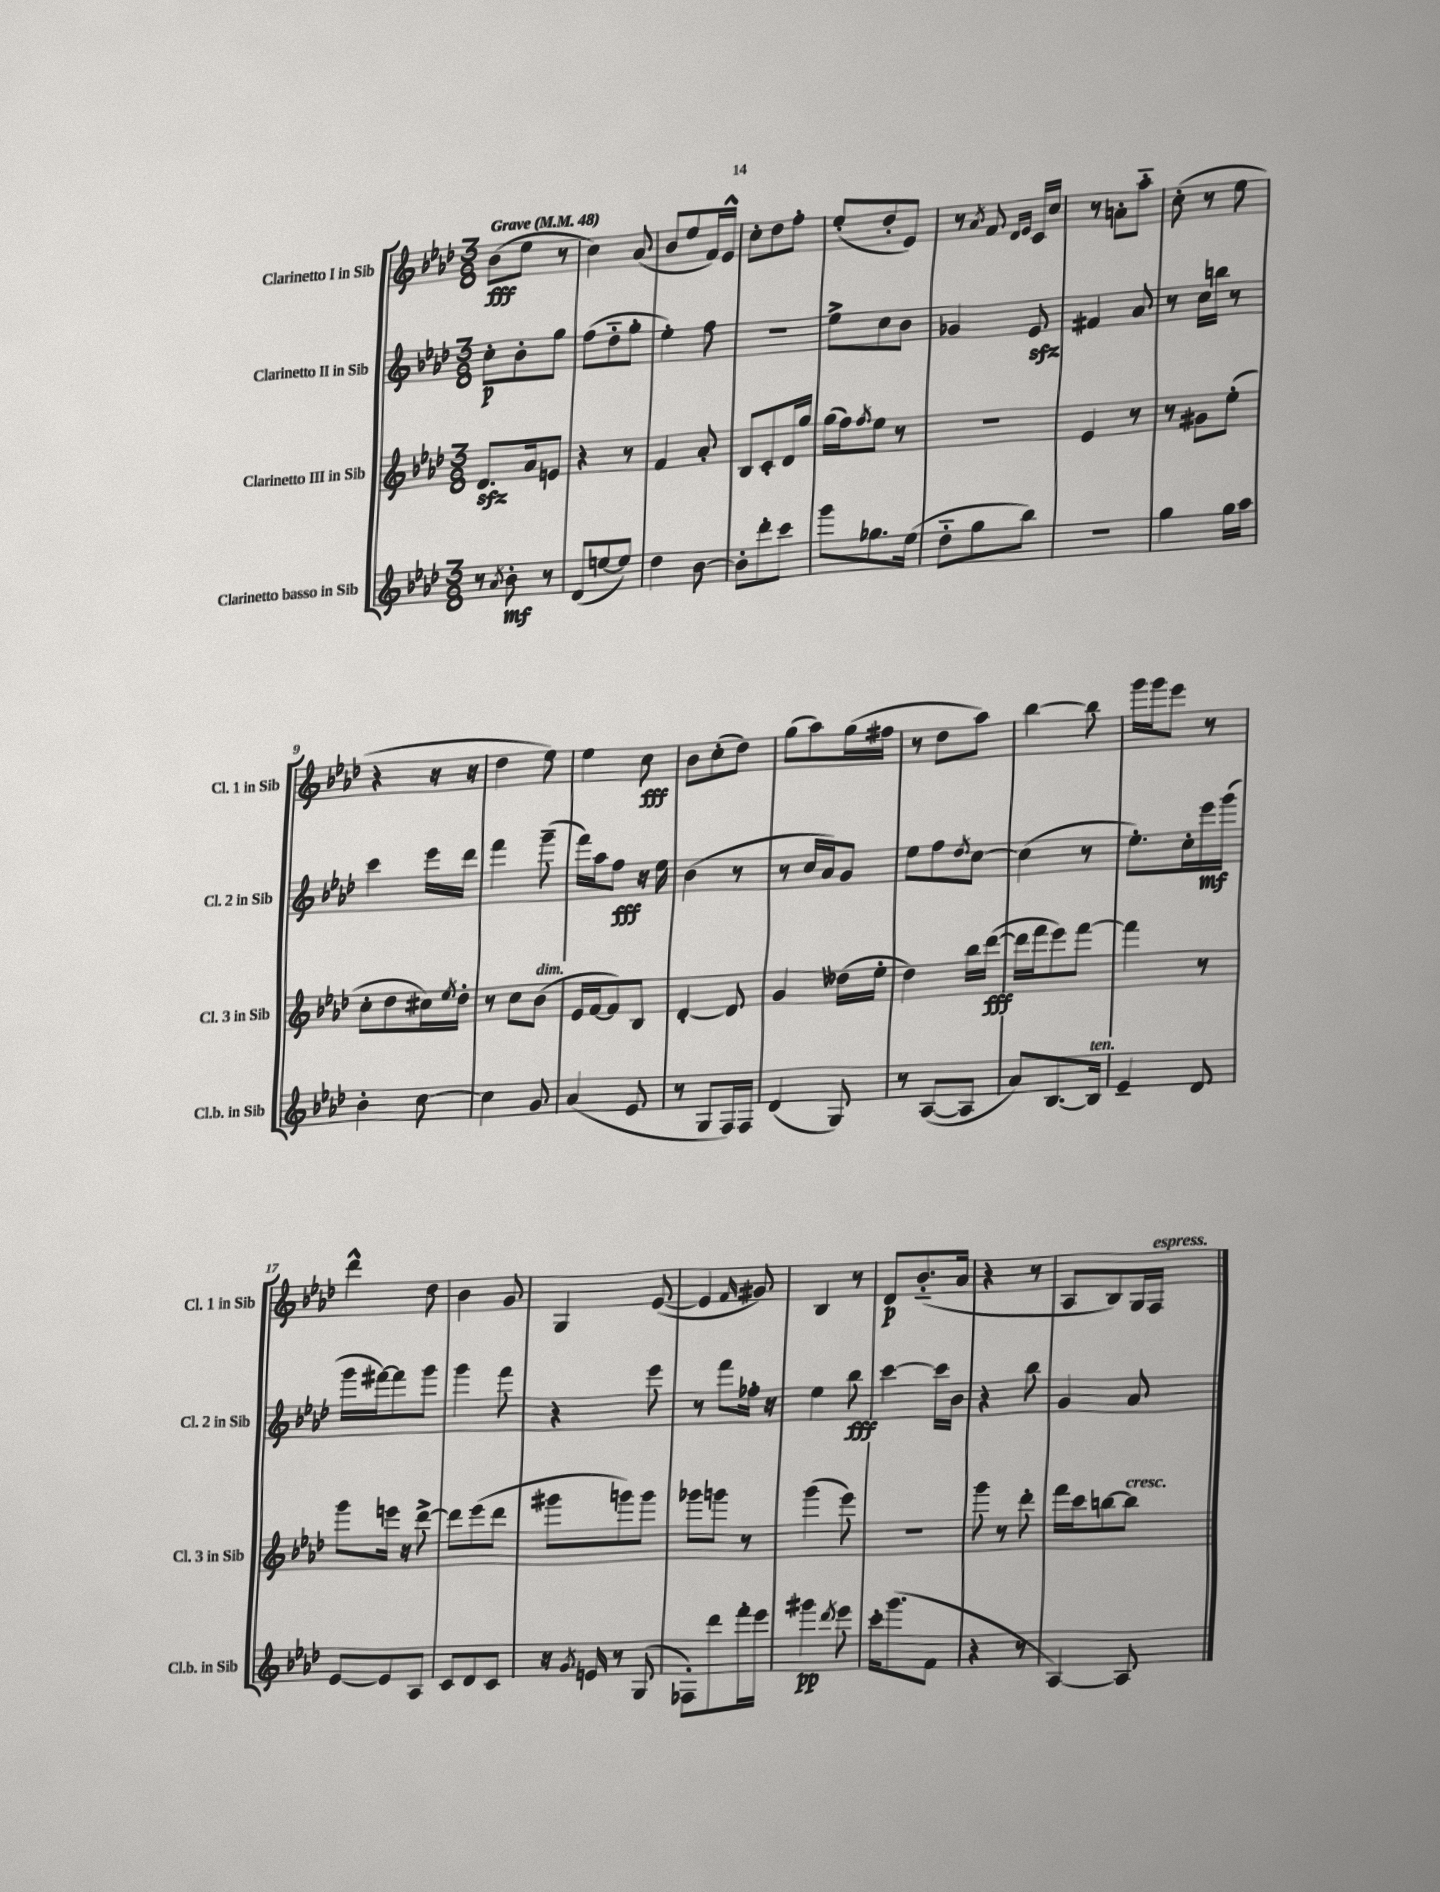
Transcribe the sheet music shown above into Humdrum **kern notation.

**kern	**dynam	**kern	**dynam	**kern	**dynam	**kern	**dynam
*part4	*part4	*part3	*part3	*part2	*part2	*part1	*part1
*staff4	*staff4	*staff3	*staff3	*staff2	*staff2	*staff1	*staff1
*I"Clarinetto basso in Sib	*	*I"Clarinetto III in Sib	*	*I"Clarinetto II in Sib	*	*I"Clarinetto I in Sib	*
*I'Cl.b. in Sib	*	*I'Cl. 3 in Sib	*	*I'Cl. 2 in Sib	*	*I'Cl. 1 in Sib	*
*clefG2	*	*clefG2	*	*clefG2	*	*clefG2	*
*k[b-e-a-d-]	*	*k[b-e-a-d-]	*	*k[b-e-a-d-]	*	*k[b-e-a-d-]	*
*M3/8	*	*M3/8	*	*M3/8	*	*M3/8	*
*MM48	*	*MM48	*	*MM48	*	*MM48	*
=1	=1	=1	=1	=1	=1	=1	=1
!	!	!	!	!	!	!LO:TX:a:B:t=Grave	!
8r	.	8.d-zz/L	.	8cc'\L	p	(8b-\L	fff
8qa-/	.	.	.	.	.	.	.
8b-'\	mf	.	.	8b-'\	.	8ee-\J	.
.	.	16a-/k	.	.	.	.	.
8r	.	8en/J	.	8gg\J	.	8r	.
=2	=2	=2	=2	=2	=2	=2	=2
(8d-/L	.	4r	.	(8ff\L	.	4cc\)	.
[8een/	.	.	.	8dd-\	.	.	.
8ee/J])	.	8r	.	8gg'\J	.	(8a-/	.
=3	=3	=3	=3	=3	=3	=3	=3
4dd-\	.	4f/	.	4ee-'\)	.	8b-/L	.
.	.	.	.	.	.	8ee-/	.
[8b-\	.	8a-'/	.	8ff\	.	16f/L)	.
.	.	.	.	.	.	16e-^^/JJ	.
=4	=4	=4	=4	=4	=4	=4	=4
8b-'\L]	.	8B-/L	.	4.r	.	8cc'\L	.
8ddd-'\	.	8c'/	.	.	.	8dd-\	.
8ccc\J	.	16d-/L	.	.	.	8ff'\J	.
.	.	16gg/JJ	.	.	.	.	.
=5	=5	=5	=5	=5	=5	=5	=5
8ggg\L	.	(16gg\LL	.	8ee-^\L	.	(8ee-'/L	.
.	.	16ff\J)	.	.	.	.	.
.	.	8qff/	.	.	.	.	.
8.gg-X\	.	8ee-\J	.	8cc\	.	8dd-'/	.
.	.	8r	.	8b-\J	.	8e-/J)	.
(16ee-\Jk	.	.	.	.	.	.	.
=6	=6	=6	=6	=6	=6	=6	=6
8dd-\L	.	4.r	.	4g-X/	.	8r	.
.	.	.	.	.	.	8qa-/	.
8gg\	.	.	.	.	.	8f/	.
.	.	.	.	.	.	16qqd-/LL	.
.	.	.	.	.	.	16qqe-/JJ	.
8bb-\J)	.	.	.	8e-zz/	.	16c/LL	.
.	.	.	.	.	.	16cc/JJ	.
=7	=7	=7	=7	=7	=7	=7	=7
4.r	.	4e-/	.	4f#X/	.	8r	.
.	.	.	.	.	.	8an'\L	.
.	.	8r	.	8a-/	.	8aa-\J	.
=8	=8	=8	=8	=8	=8	=8	=8
4gg\	.	8r	.	8r	.	(8cc'\	.
.	.	8g#X\L	.	16cc\LL	.	8r	.
.	.	.	.	16bbn\JJ	.	.	.
16gg\LL	.	(8ee-'\J	.	8r	.	8ee-\	.
16aa-\JJ	.	.	.	.	.	.	.
!!LO:LB:g=z
=9	=9	=9	=9	=9	=9	=9	=9
4b-'\	.	8cc'\L	.	4ccc\	.	4r	.
.	.	8dd-\	.	.	.	.	.
[8cc\	.	16cc#X\L)	.	16eee-\LL	.	16r	.
.	.	8qee-/	.	.	.	.	.
.	.	16dd-'\JJ	.	16ddd-\JJ	.	16r	.
=10	=10	=10	=10	=10	=10	=10	=10
4cc\]	.	8r	.	4fff\	.	4dd-\	.
.	.	8cc\L	.	.	.	.	.
!	!	!LO:TX:a:i:t=dim.	!	!	!	!	!
8g/	.	(8b-\J	.	(8ggg~\	.	8ee-\)	.
=11	=11	=11	=11	=11	=11	=11	=11
(4a-/	.	16e-/LL	.	16fff\LL)	.	4ee-\	.
.	.	[16f/J	.	16aa-\J	.	.	.
.	.	8f/])	.	8ff\J	fff	.	.
8e-/	.	8B-/J	.	16r	.	8cc\	fff
.	.	.	.	16ee-\	.	.	.
=12	=12	=12	=12	=12	=12	=12	=12
8r	.	[4d-'/	.	(4b-\	.	8b-\L	.
8G/L	.	.	.	.	.	(8cc'\	.
16F/L)	.	8d-/]	.	8r	.	8dd-\J)	.
16F/JJ	.	.	.	.	.	.	.
=13	=13	=13	=13	=13	=13	=13	=13
(4d-/	.	4g/	.	8r	.	(8gg\L	.
.	.	.	.	16cc/LL	.	8aa-\)	.
.	.	.	.	16a-/J)	.	.	.
8G/)	.	(16dd--X\LL	.	8g/J	.	(16gg\L	.
.	.	16ee-'\JJ	.	.	.	16ff#X\JJ	.
=14	=14	=14	=14	=14	=14	=14	=14
8r	.	4dd-\)	.	8ee-\L	.	8r	.
([8A-/L	.	.	.	8ff\	.	8dd-\L	.
.	.	.	.	8qdd-/	.	.	.
8A-/J]	.	16bb-\LL	.	[8cc\J	.	8aa-\J)	.
.	.	([16ddd-\JJ	fff	.	.	.	.
=15	=15	=15	=15	=15	=15	=15	=15
8a-/L)	.	16ddd-\LL]	.	(4cc\]	.	[4bb-\	.
.	.	16fff\J	.	.	.	.	.
[8.B-/	.	8eee-\)	.	.	.	.	.
.	.	[8fff\J	.	8r	.	8bb-\]	.
!LO:TX:a:i:t=ten.	!	!	!	!	!	!	!
16B-/Jk]	.	.	.	.	.	.	.
=16	=16	=16	=16	=16	=16	=16	=16
4e-~/	.	4fff\]	.	8.ee-'\L)	.	16ggg\LL	.
.	.	.	.	.	.	16ggg\J	.
.	.	.	.	.	.	8eee-\J	.
.	.	.	.	16cc'\L	.	.	.
8d-/	.	8r	.	16eee-\	mf	8r	.
.	.	.	.	(16ggg\JJ	.	.	.
!!LO:LB:g=z
=17	=17	=17	=17	=17	=17	=17	=17
[8e-/L	.	8ggg\L	.	16ggg\LL	.	4ddd-^^\	.
.	.	.	.	[16fff#X\J)	.	.	.
8e-/]	.	16eeen\Jk	.	8fff#\]	.	.	.
.	.	16r	.	.	.	.	.
8A-/J	.	[8ddd-^\	.	8ggg\J	.	8dd-\	.
=18	=18	=18	=18	=18	=18	=18	=18
8c/L	.	8ddd-\L]	.	4ggg\	.	4b-\	.
8d-/	.	(8eee-\	.	.	.	.	.
8c/J	.	8ddd-\J	.	8fff\	.	8g/	.
=19	=19	=19	=19	=19	=19	=19	=19
16r	.	8ggg#X\L	.	4r	.	4G/	.
8qg/	.	.	.	.	.	.	.
16en/	.	.	.	.	.	.	.
8r	.	8gggn\)	.	.	.	.	.
(8G/	.	8ggg\J	.	8eee-\	.	([8e-/	.
=20	=20	=20	=20	=20	=20	=20	=20
8F-X'\L)	.	8ggg-X\L	.	8r	.	4e-/]	.
8ddd-\	.	8gggn\J	.	8fff\L	.	.	.
.	.	.	.	.	.	16qqf/	.
16fff'\L	.	8r	.	16ff-X'\Jk	.	8g#X/)	.
16eee-\JJ	.	.	.	16r	.	.	.
=21	=21	=21	=21	=21	=21	=21	=21
4ggg#X\	pp	(4ggg\	.	4ee-\	.	4B-/	.
8qddd-/	.	.	.	.	.	.	.
8eee-\	.	8eee-\)	.	8bb-\	fff	8r	.
=22	=22	=22	=22	=22	=22	=22	=22
16ccc'\KL	.	4.r	.	[4ccc\	.	8d-/L	p
(8.ggg\	.	.	.	.	.	.	.
.	.	.	.	.	.	(8.b-/	.
8f\J	.	.	.	16ccc\LL]	.	.	.
.	.	.	.	16b-\JJ	.	16a-/Jk	.
=23	=23	=23	=23	=23	=23	=23	=23
4r	.	8ggg\	.	4r	.	4r	.
.	.	8r	.	.	.	.	.
8r	.	8ddd-'\	.	8bb-\	.	8r	.
=24	=24	=24	=24	=24	=24	=24	=24
[4A-/)	.	16fff\LL	.	4g/	.	8A-/L	.
.	.	16ccc\J	.	.	.	.	.
.	.	[8bbn\	.	.	.	8B-/)	.
!	!	!LO:TX:a:i:t=cresc.	!	!	!	!	!
8A-/]	.	8bb\J]	.	8a-/	.	16G/L	.
!	!	!	!	!	!	!LO:TX:a:i:t=espress.	!
.	.	.	.	.	.	16F/JJ	.
==	==	==	==	==	==	==	==
*-	*-	*-	*-	*-	*-	*-	*-
